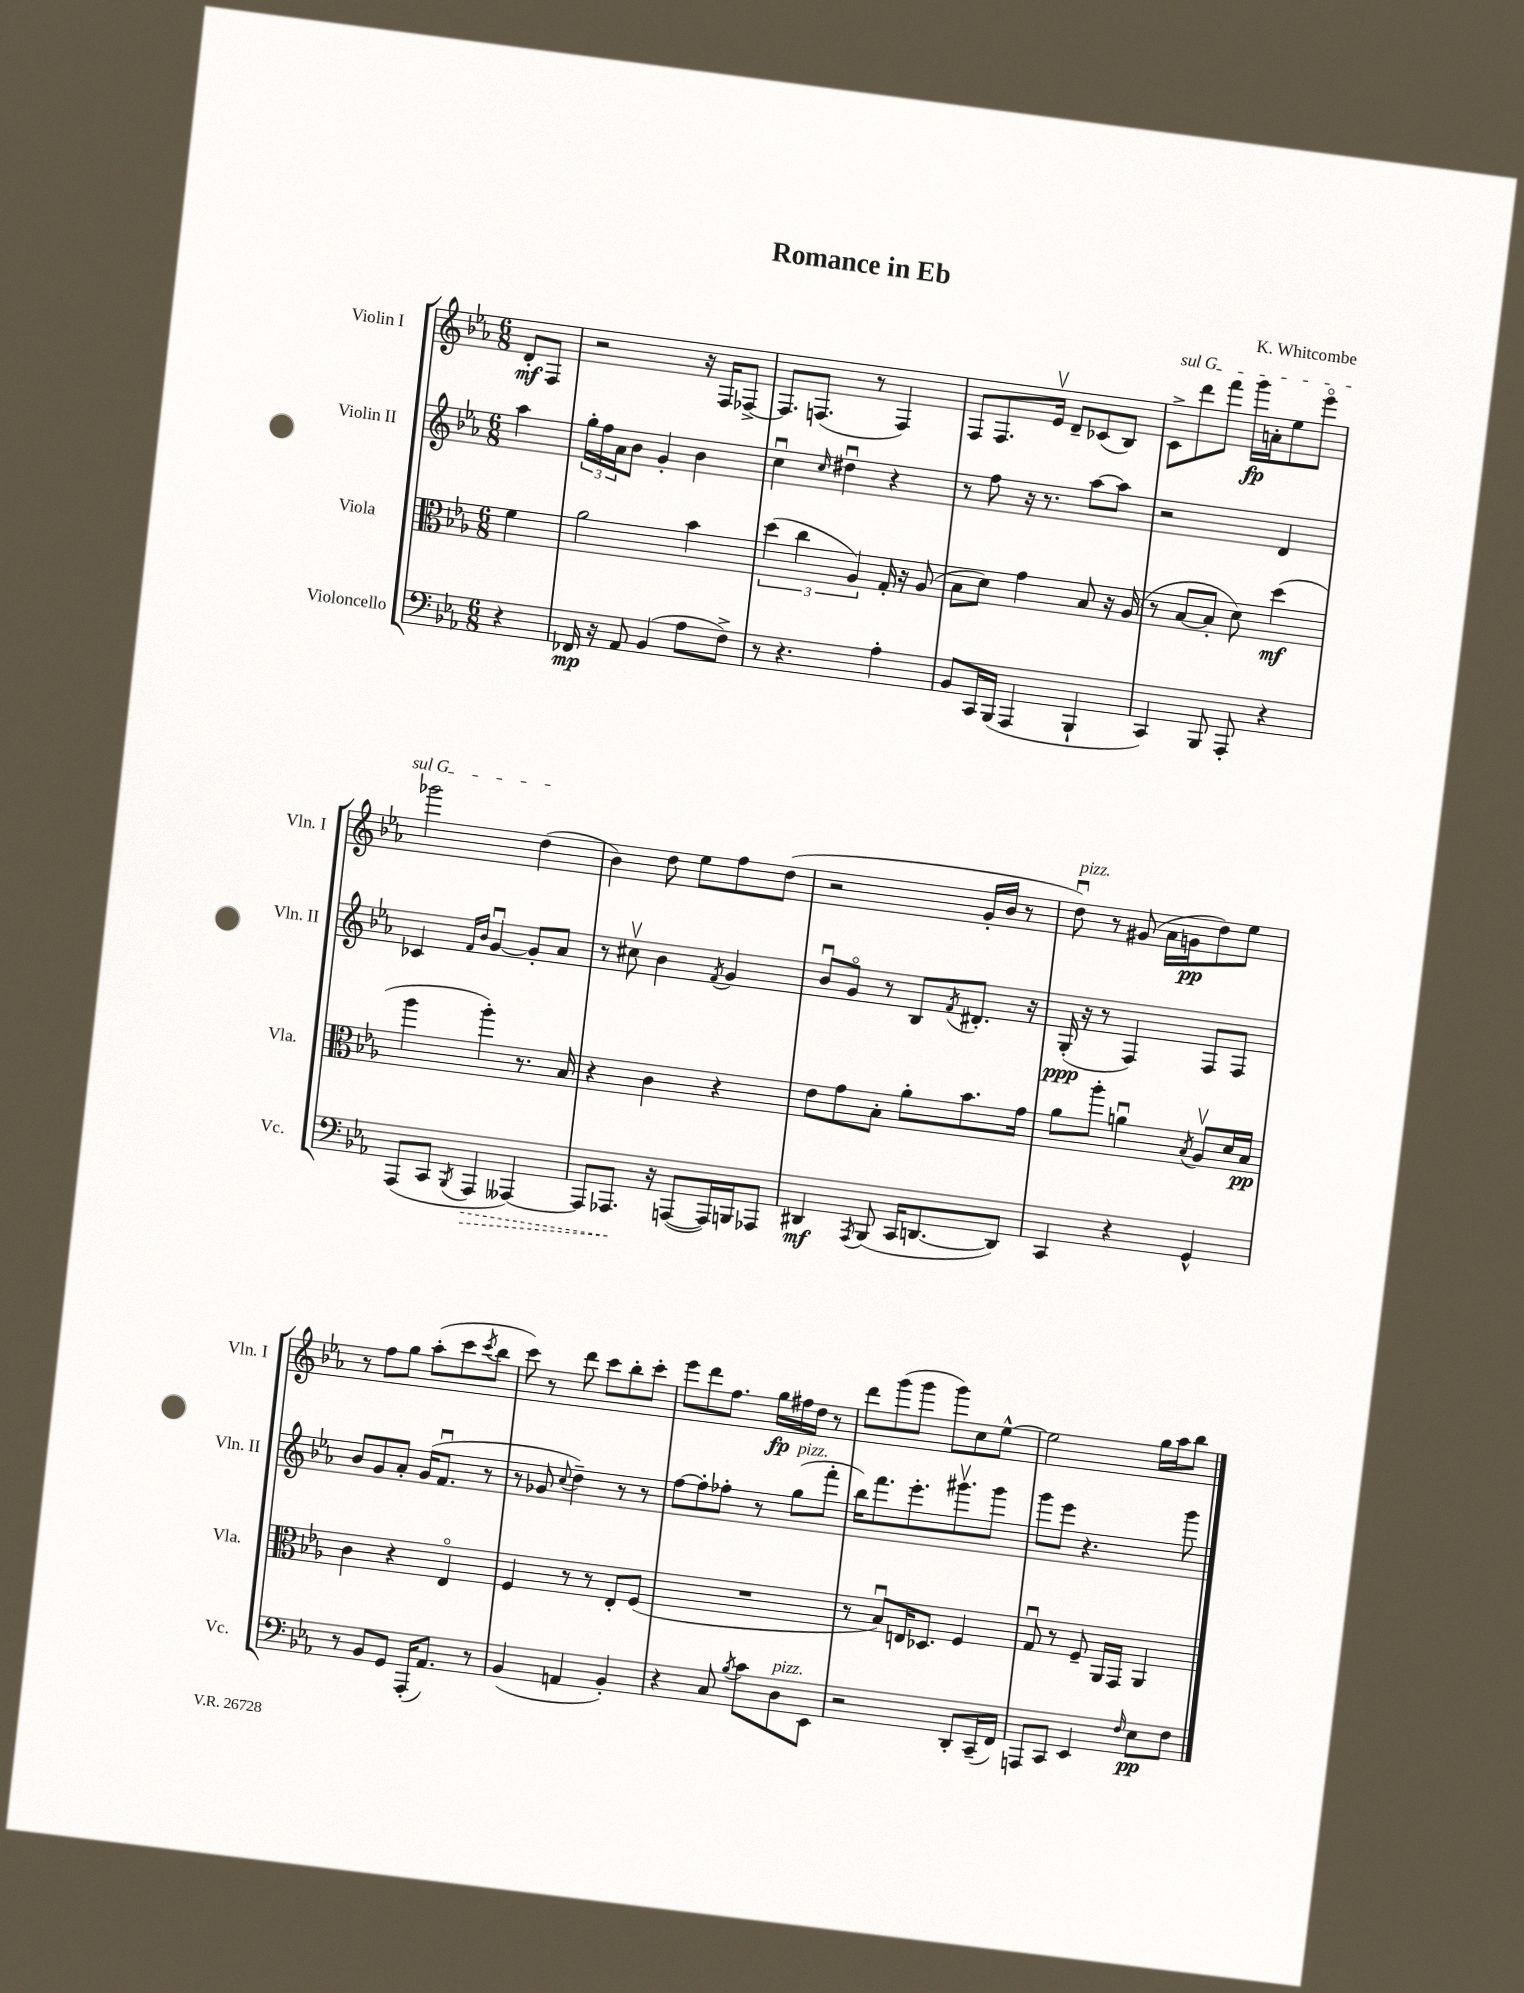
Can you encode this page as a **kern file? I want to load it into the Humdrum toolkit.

**kern	**dynam	**kern	**dynam	**kern	**dynam	**kern	**dynam
*part4	*part4	*part3	*part3	*part2	*part2	*part1	*part1
*staff4	*staff4	*staff3	*staff3	*staff2	*staff2	*staff1	*staff1
*I"Violoncello	*	*I"Viola	*	*I"Violin II	*	*I"Violin I	*
*I'Vc.	*	*I'Vla.	*	*I'Vln. II	*	*I'Vln. I	*
*clefF4	*	*clefC3	*	*clefG2	*	*clefG2	*
*k[b-e-a-]	*	*k[b-e-a-]	*	*k[b-e-a-]	*	*k[b-e-a-]	*
*M6/8	*	*M6/8	*	*M6/8	*	*M6/8	*
=	=	=	=	=	=	=	=
4r	.	4f\	.	4aa-\	.	8d'/L	mf
.	.	.	.	.	.	8F/J	.
=1	=1	=1	=1	=1	=1	=1	=1
16FF-X/	mp	2a-\	.	24gg'\LL	.	2r	.
.	.	.	.	24ff\	.	.	.
16r	.	.	.	.	.	.	.
.	.	.	.	24a-\J	.	.	.
8AA-/	.	.	.	8b-\J	.	.	.
(4BB-/	.	.	.	4g'/	.	.	.
8A-\L	.	4b-\	.	4b-\	.	16r	.
.	.	.	.	.	.	16F/KL	.
8F^\J)	.	.	.	.	.	[8F-X^/J	.
=2	=2	=2	=2	=2	=2	=2	=2
8r	.	(6dd\	.	4ccu\	.	8.F-/L]	.
4.r	.	.	.	.	.	.	.
.	.	6cc\	.	.	.	.	.
.	.	.	.	.	.	(8.Fn/J	.
.	.	.	.	16qqcc/	.	.	.
.	.	.	.	4dd#Xu\	.	.	.
.	.	6A-/)	.	.	.	.	.
.	.	.	.	.	.	8r	.
4A-'\	.	16G'/	.	4r	.	4F/)	.
.	.	16r	.	.	.	.	.
.	.	(8A-/	.	.	.	.	.
=3	=3	=3	=3	=3	=3	=3	=3
8BB-/L	.	8B-\L	.	8r	.	8F/L	.
16CC/L	.	8d\J)	.	8ff\	.	8.F/	.
(16BBB-/JJ	.	.	.	.	.	.	.
4AAA-/	.	4g\	.	16r	.	.	.
.	.	.	.	8.r	.	16e-v/Jk	.
.	.	.	.	.	.	8d~/L	.
4BBB-`/	.	8B-/	.	[8aa-\L	.	(8c-X/	.
.	.	16r	.	8aa-\J]	.	8B-/J)	.
.	.	(16A-/	.	.	.	.	.
=4	=4	=4	=4	=4	=4	=4	=4
!	!	!	!	!	!	!LO:TX:a:i:t=sul G	!
4CC/)	.	8r	.	2r	.	8c^\L	.
.	.	[8B-/L	.	.	.	8ddd\	.
8BBB-/	.	8B-'/J]	.	.	.	8fff\J	.
8AAA-'/	.	8d\)	.	.	.	16ggg\LL	fp
.	.	.	.	.	.	16an'\J	.
4r	.	(4dd\	mf	4d/	.	8ee-\	.
.	.	.	.	.	.	8eee-\J	.
!!LO:LB:g=z
=5	=5	=5	=5	=5	=5	=5	=5
(8AAA-/L	.	4aa-\	.	4c-X/	.	2ggg-X\	.
8CC/J	.	.	.	.	.	.	.
.	.	.	.	16qqf/LL	.	.	.
8qBBB-/	.	.	.	16qqb-/JJ	.	.	.
!	!LO:HP:b	!	!	!	!	!	!
4AAA-/	>	4aa-'\)	.	[4gu/	.	.	.
[4AAA--X/)	.	8.r	.	8g'/L]	.	(4dd\	.
.	.	.	.	8a-/J	.	.	.
.	.	16B-/	.	.	.	.	.
=6	=6	=6	=6	=6	=6	=6	=6
8AAA--/L]	.	4r	.	8r	.	4b-\)	.
8.AAA-X/J	.	.	.	8cc#Xv\	.	.	.
.	.	4c\	.	4b-\	.	8dd\	.
16r	]	.	.	.	.	.	.
([8AAAn/L	.	.	.	.	.	8ee-\L	.
.	.	.	.	8qf/	.	.	.
16AAA/L])	.	4r	.	4g/	.	8ff\	.
16BBBn/J	.	.	.	.	.	.	.
8AAA-X/J	.	.	.	.	.	(8dd\J	.
=7	=7	=7	=7	=7	=7	=7	=7
4DD#X/	mf	8e-\L	.	8b-u/L	.	2r	.
.	.	8g\	.	8g/J	.	.	.
8qAAA-/	.	.	.	.	.	.	.
(8BBB-/	.	8B-'\J	.	8r	.	.	.
16CC/KL	.	8a-'\L	.	8B-/L	.	.	.
[8.DDn/	.	.	.	.	.	.	.
.	.	.	.	8qf/	.	.	.
.	.	8.b-\	.	8.d#X'/J	.	16g'/LL	.
.	.	.	.	.	.	16b-/JJ	.
8DD/J])	.	.	.	.	.	8r	.
.	.	16g\Jk	.	16r	.	.	.
=8	=8	=8	=8	=8	=8	=8	=8
!	!	!	!	!	!	!LO:TX:a:i:t=pizz.	!
4CC/	.	8a-\L	.	(16G'/	ppp	8ddu\)	.
.	.	.	.	16r	.	.	.
.	.	8aa-'\J	.	8r	.	8r	.
4r	.	4anu\	.	4F/)	.	(8g#X/	.
.	.	.	.	.	.	16a-\LL	.
.	.	.	.	.	.	16gn\J	pp
.	.	8qB-/	.	.	.	.	.
4GG^^/	.	8A-v/L	.	8F/L	.	8dd\)	.
.	.	16d/L	.	8F/J	.	8ee-\J	.
.	.	16B-/JJ	pp	.	.	.	.
!!LO:LB:g=z
=9	=9	=9	=9	=9	=9	=9	=9
8r	.	4c\	.	8b-/L	.	8r	.
8BB-/L	.	.	.	8g/	.	8ff\L	.
8GG/J	.	4r	.	8a-'/J	.	8gg\J	.
(16AAA-'/KL	.	.	.	(16g/KL	.	(8aa-'\L	.
8.AA-/J)	.	.	.	8.fu/J	.	.	.
.	.	4E-/	.	.	.	8ccc\	.
.	.	.	.	.	.	8qccc/	.
8r	.	.	.	8r	.	8bb-\J	.
=10	=10	=10	=10	=10	=10	=10	=10
(4BB-/	.	4F/	.	8r	.	8ccc\)	.
.	.	.	.	8g-X/	.	8r	.
.	.	.	.	8qqcc/	.	.	.
4AAn/	.	8r	.	4dd~\)	.	8ddd\	.
.	.	8r	.	.	.	8ccc\L	.
4BB-'/)	.	8E-'/L	.	8r	.	8bb-'\	.
.	.	(8F/J	.	8r	.	8ccc'\J	.
=11	=11	=11	=11	=11	=11	=11	=11
4r	.	2.r	.	[8ff\L	.	8eee-\L	.
.	.	.	.	8ff'\]	.	8ddd\	.
8C/	.	.	.	8ff-X'\J	.	8.ff\J	.
8qB-/	.	.	.	.	.	.	.
8c\L	.	.	.	8r	.	.	.
.	.	.	.	.	.	16gg\LL	fp
!	!	!	!	!LO:TX:a:i:t=pizz.	!	!	!
!LO:TX:a:i:t=pizz.	!	!	!	!	!	!	!
8D\	.	.	.	(8gg\L	.	16ff#X\	.
.	.	.	.	.	.	16dd\JJ	.
8EE-\J	.	.	.	8fff'\J	.	8r	.
=12	=12	=12	=12	=12	=12	=12	=12
2r	.	8r	.	16bb-\KL)	.	8ddd\L	.
.	.	.	.	8.fff\	.	.	.
.	.	8B-u/L)	.	.	.	(8ggg\	.
.	.	16En/K	.	8.eee-'\	.	8ggg\J	.
.	.	8.D-X/J	.	.	.	.	.
.	.	.	.	.	.	8ggg\L)	.
.	.	.	.	8.ggg#Xv\	.	.	.
8DD'/L	.	4F/	.	.	.	8cc\	.
(16CC~/L	.	.	.	8ggg#\J	.	[8ee-^^\J	.
16FF/JJ)	.	.	.	.	.	.	.
=13	=13	=13	=13	=13	=13	=13	=13
8AAAn/L	.	8Gu/	.	8ggg\L	.	2ee-\]	.
8CC/J	.	8r	.	8eee-\J	.	.	.
4EE-/	.	8F~/	.	4.r	.	.	.
.	.	16AA-/LL	.	.	.	.	.
.	.	16GG/JJ	.	.	.	.	.
16qqF/	.	.	.	.	.	.	.
8E-\L	pp	4AA-/	.	.	.	16gg\LL	.
.	.	.	.	.	.	16aa-\J	.
8F\J	.	.	.	8ggg\	.	8bb-\J	.
==	==	==	==	==	==	==	==
*-	*-	*-	*-	*-	*-	*-	*-
